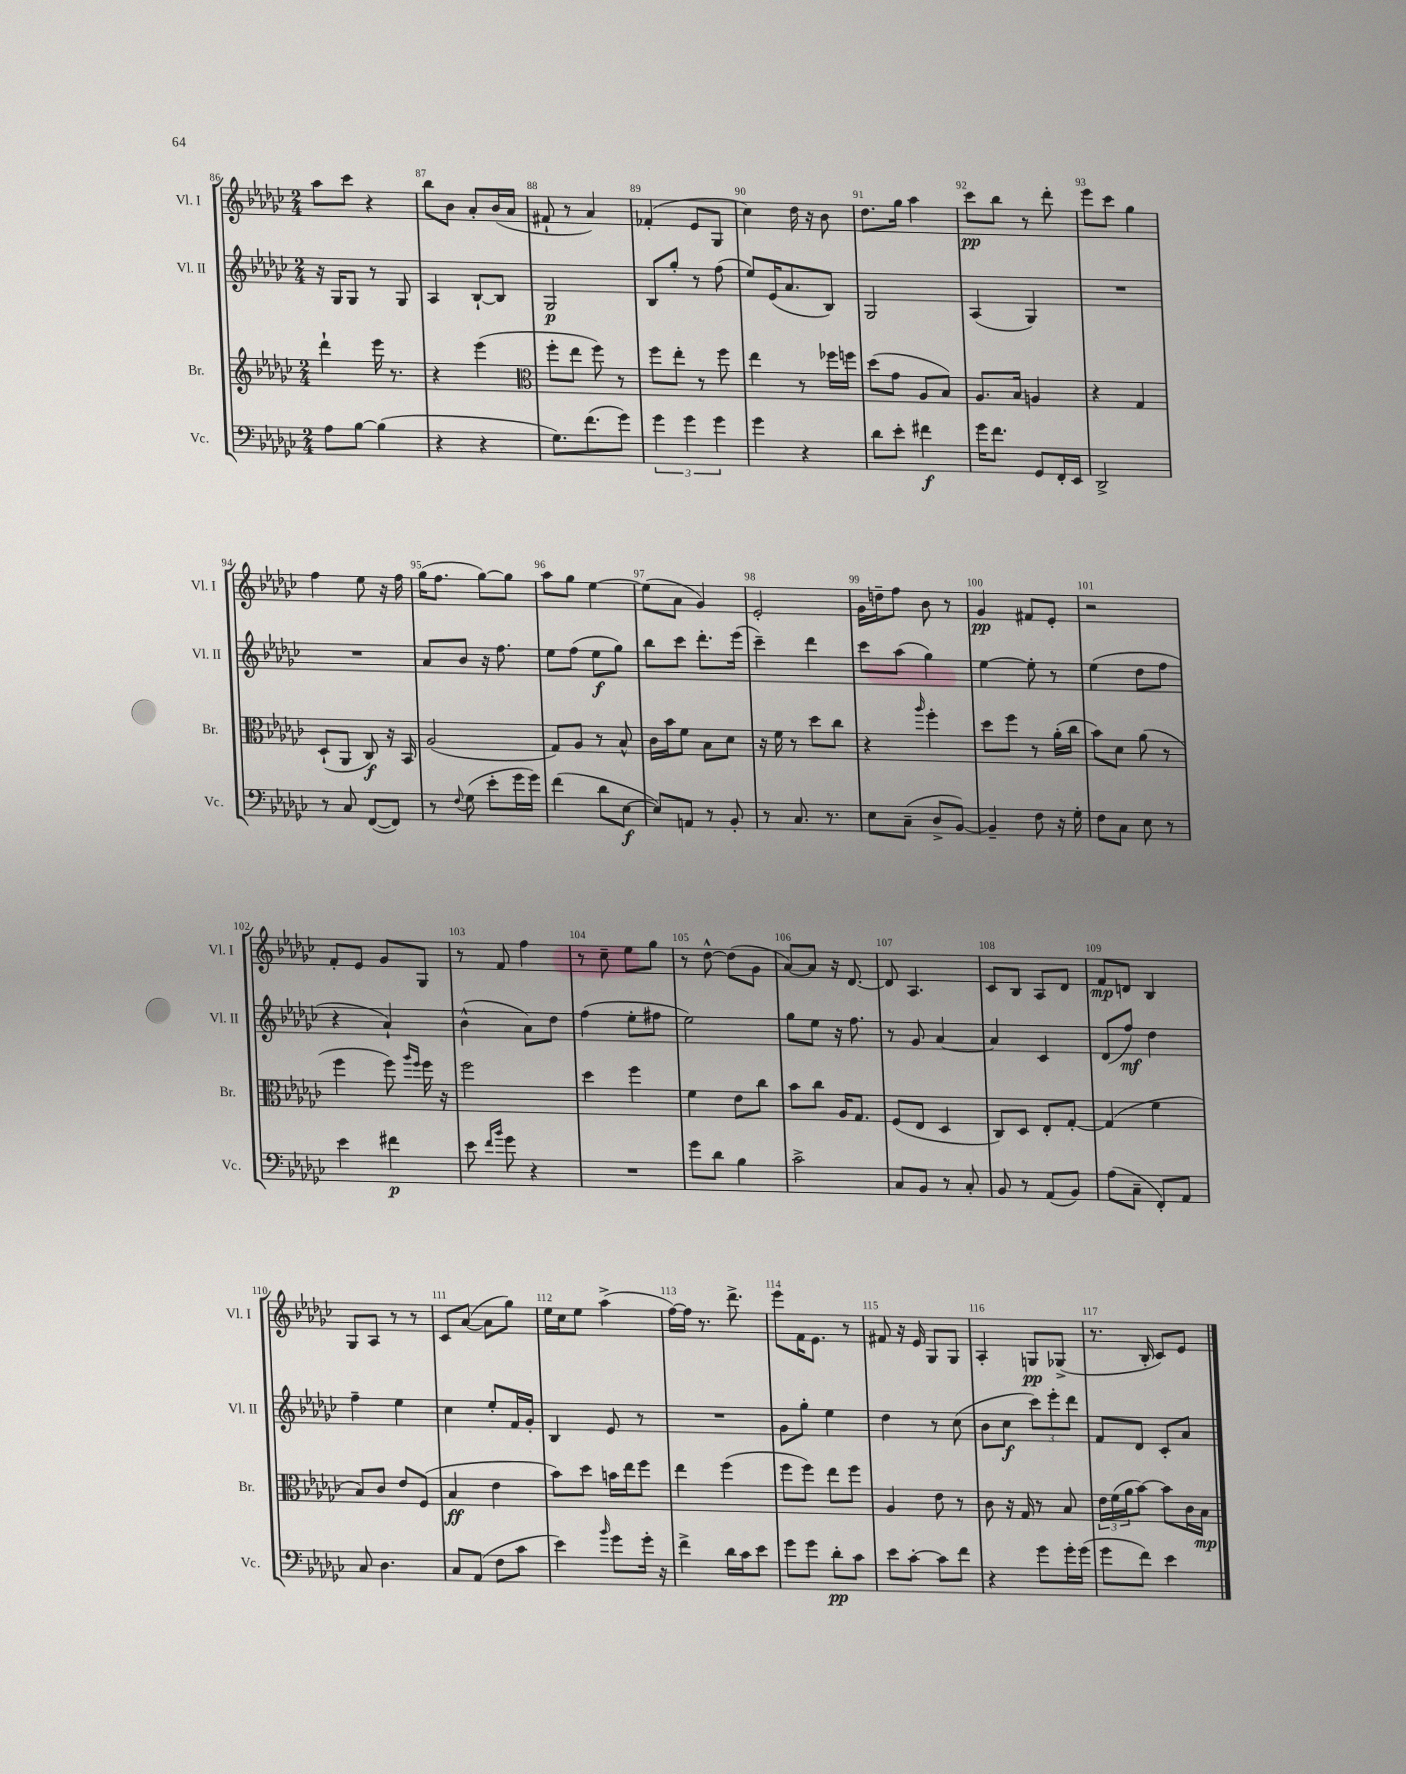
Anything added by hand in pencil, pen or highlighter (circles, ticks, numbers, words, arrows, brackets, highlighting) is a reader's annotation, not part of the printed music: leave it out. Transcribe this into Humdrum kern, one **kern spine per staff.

**kern	**dynam	**kern	**dynam	**kern	**dynam	**kern	**dynam
*part4	*part4	*part3	*part3	*part2	*part2	*part1	*part1
*staff4	*staff4	*staff3	*staff3	*staff2	*staff2	*staff1	*staff1
*I"Vc.	*	*I"Br.	*	*I"Vl. II	*	*I"Vl. I	*
*I'Vc.	*	*I'Br.	*	*I'Vl. II	*	*I'Vl. I	*
*clefF4	*	*clefG2	*	*clefG2	*	*clefG2	*
*k[b-e-a-d-g-c-]	*	*k[b-e-a-d-g-c-]	*	*k[b-e-a-d-g-c-]	*	*k[b-e-a-d-g-c-]	*
*M2/4	*	*M2/4	*	*M2/4	*	*M2/4	*
=86	=86	=86	=86	=86	=86	=86	=86
8A-\L	.	4ddd-`\	.	16r	.	8aa-\L	.
.	.	.	.	16G-/KL	.	.	.
[8B-\J	.	.	.	8G-/J	.	8ccc-\J	.
(4B-\]	.	16eee-\	.	8r	.	4r	.
.	.	8.r	.	.	.	.	.
.	.	.	.	8G-/	.	.	.
=87	=87	=87	=87	=87	=87	=87	=87
4r	.	4r	.	4A-/	.	8bb-\L	.
.	.	.	.	.	.	8b-\J	.
4r	.	(4eee-\	.	[8B-`/L	.	8a-'/L	.
.	.	.	.	8B-/J]	.	(16b-/L	.
.	.	.	.	.	.	16a-/JJ	.
=88	=88	=88	=88	=88	=88	=88	=88
*	*	*clefC3	*	*	*	*	*
8.G-\L)	.	8ff'\L	.	2G-/	p	8f#X`/	.
.	.	8ee-\J	.	.	.	8r	.
(8.f\	.	.	.	.	.	.	.
.	.	8ff\)	.	.	.	4a-/)	.
8g-\J)	.	8r	.	.	.	.	.
=89	=89	=89	=89	=89	=89	=89	=89
6g-\	.	8ff\L	.	8B-/L	.	(4f-X'/	.
.	.	8ee-'\J	.	8gg-'/J	.	.	.
6g-\	.	.	.	.	.	.	.
.	.	8r	.	8r	.	8e-/L	.
6g-\	.	.	.	.	.	.	.
.	.	8ff\	.	(8ff\	.	8G-/J	.
=90	=90	=90	=90	=90	=90	=90	=90
4g-\	.	4ee-\	.	8ee-/L)	.	4cc-\)	.
.	.	.	.	(16e-/K	.	.	.
.	.	.	.	8.a-/	.	.	.
4r	.	8r	.	.	.	16dd-\	.
.	.	.	.	.	.	16r	.
.	.	16ff-X\LL	.	8B-/J)	.	8b-\	.
.	.	16ffn\JJ	.	.	.	.	.
=91	=91	=91	=91	=91	=91	=91	=91
8d-\L	.	(8dd-\L	.	2G-/	.	8.dd-\L	.
8e-'\J	.	8g-\J	.	.	.	.	.
.	.	.	.	.	.	16gg-\Jk	.
4f#X\	f	8A-/L	.	.	.	4aa-\	.
.	.	8B-/J)	.	.	.	.	.
=92	=92	=92	=92	=92	=92	=92	=92
16g-\KL	.	8.A-/L	.	(4A-/	.	8ccc-\L	pp
8.f\J	.	.	.	.	.	.	.
.	.	.	.	.	.	8bb-\J	.
.	.	16B-/Jk	.	.	.	.	.
8GG-/L	.	4An/	.	4G-/)	.	8r	.
16FF'/L	.	.	.	.	.	8ddd-'\	.
16EE-/JJ	.	.	.	.	.	.	.
=93	=93	=93	=93	=93	=93	=93	=93
2DD-^/	.	4r	.	2r	.	8eee-\L	.
.	.	.	.	.	.	8ccc-\J	.
.	.	4G-/	.	.	.	4gg-\	.
!!LO:LB:g=z
=94	=94	=94	=94	=94	=94	=94	=94
8r	.	(8D-`/L	.	2r	.	4ff\	.
8C-/	.	8AA-/J	.	.	.	.	.
([8FF/L	.	8C-/)	f	.	.	8ee-\	.
8FF/J])	.	16r	.	.	.	16r	.
.	.	16BB-/	.	.	.	16ff\	.
=95	=95	=95	=95	=95	=95	=95	=95
8r	.	(2A-/	.	8a-/L	.	(16gg-\KL	.
.	.	.	.	.	.	8.ff\J	.
8qqF/	.	.	.	.	.	.	.
(8G-\	.	.	.	8b-/J	.	.	.
8e-'\L	.	.	.	16r	.	[8gg-\L)	.
.	.	.	.	8.ff\	.	.	.
16g-\L	.	.	.	.	.	8gg-\J]	.
16g-\JJ)	.	.	.	.	.	.	.
=96	=96	=96	=96	=96	=96	=96	=96
(4f\	.	8G-/L)	.	8ee-\L	.	8aa-\L	.
.	.	8A-/J	.	(8ff\J	.	8gg-\J	.
8d-\L	.	8r	.	8ee-\L	f	[4ee-\	.
[8E-\J	f	8B-^^/	.	8gg-\J)	.	.	.
=97	=97	=97	=97	=97	=97	=97	=97
8E-/L])	.	16c-\LL	.	8bb-\L	.	(8ee-\L]	.
.	.	16b-\J	.	.	.	.	.
8AAn/J	.	8f\J	.	8ccc-\J	.	8a-\J	.
8r	.	8B-\L	.	8.ddd-'\L	.	4g-/)	.
8BB-'/	.	8d-\J	.	.	.	.	.
.	.	.	.	(16eee-\Jk	.	.	.
=98	=98	=98	=98	=98	=98	=98	=98
8r	.	16r	.	4ccc-~\)	.	2e-'/	.
.	.	16f\	.	.	.	.	.
8.C-/	.	8r	.	.	.	.	.
.	.	8dd-\L	.	4ddd-\	.	.	.
8.r	.	.	.	.	.	.	.
.	.	8cc-\J	.	.	.	.	.
=99	=99	=99	=99	=99	=99	=99	=99
8E-\L	.	4r	.	8ccc-\L	.	16g-\LL	.
.	.	.	.	.	.	16ddn~\J	.
(8C-~\J	.	.	.	(8aa-\J	.	8ff\J	.
.	.	16qqaa-/	.	.	.	.	.
8D-^/L	.	4ff'\	.	4gg-\)	.	8b-\	.
[8BB-/J)	.	.	.	.	.	8r	.
=100	=100	=100	=100	=100	=100	=100	=100
4BB-~/]	.	8dd-\L	.	[4ee-\	.	4g-/	pp
.	.	8ff\J	.	.	.	.	.
8F\	.	8r	.	8ee-'\]	.	8f#X/L	.
16r	.	(16a-'\LL	.	8r	.	8e-'/J	.
16G-'\	.	16cc-\JJ	.	.	.	.	.
=101	=101	=101	=101	=101	=101	=101	=101
8F\L	.	8b-\L)	.	(4ee-\	.	2r	.
8C-\J	.	8d-\J	.	.	.	.	.
8E-\	.	(8a-\	.	8dd-\L	.	.	.
8r	.	8r	.	8ff\J	.	.	.
!!LO:LB:g=z
=102	=102	=102	=102	=102	=102	=102	=102
4e-\	.	4ff\	.	4r	.	8f'/L	.
.	.	.	.	.	.	8e-/J	.
4f#X\	p	8ff\)	.	4a-`/)	.	8g-/L	.
.	.	16qqaa-/LL	.	.	.	.	.
.	.	16qqff/JJ	.	.	.	.	.
.	.	16ff\	.	.	.	8G-/J	.
.	.	16r	.	.	.	.	.
=103	=103	=103	=103	=103	=103	=103	=103
8e-\	.	2ff\	.	(4b-^^\	.	8r	.
16qqf/LL	.	.	.	.	.	.	.
16qqb-/JJ	.	.	.	.	.	.	.
8g-\	.	.	.	.	.	8f/	.
4r	.	.	.	8a-\L)	.	4ff\	.
.	.	.	.	8dd-\J	.	.	.
=104	=104	=104	=104	=104	=104	=104	=104
2r	.	4dd-\	.	(4ff\	.	8r	.
.	.	.	.	.	.	8cc-~\	.
.	.	4ff\	.	8ee-'\L	.	8ee-\L	.
.	.	.	.	8ff#X\J	.	8gg-\J	.
=105	=105	=105	=105	=105	=105	=105	=105
8g-\L	.	4f\	.	2ee-\)	.	8r	.
8d-\J	.	.	.	.	.	[8dd-^^\	.
4B-\	.	8e-\L	.	.	.	(8dd-\L]	.
.	.	8cc-\J	.	.	.	8g-\J	.
=106	=106	=106	=106	=106	=106	=106	=106
2c-^\	.	8b-\L	.	8gg-\L	.	[8a-/L)	.
.	.	8cc-\J	.	8ee-\J	.	8a-/J]	.
.	.	16A-/KL	.	16r	.	16r	.
.	.	8.G-/J	.	8.ff\	.	[8.d-/	.
=107	=107	=107	=107	=107	=107	=107	=107
8C-/L	.	(8F/L	.	8r	.	8d-/]	.
8BB-/J	.	8E-/J	.	8g-/	.	4.A-/	.
8r	.	4D-/	.	[4a-/	.	.	.
8C-'/	.	.	.	.	.	.	.
=108	=108	=108	=108	=108	=108	=108	=108
8BB-/	.	8C-/L)	.	4a-/]	.	8c-/L	.
8r	.	8D-/J	.	.	.	8B-/J	.
(8AA-/L	.	8E-'/L	.	4c-/	.	8A-/L	.
8BB-/J)	.	[8G-'/J	.	.	.	8d-/J	.
=109	=109	=109	=109	=109	=109	=109	=109
(8A-\L	.	(4G-/]	.	(8d-/L	.	8f/L	mp
8C-~\J	.	.	.	8ff/J)	mf	8dn/J	.
8FF'/L)	.	4f\	.	4dd-\	.	4B-/	.
8AA-/J	.	.	.	.	.	.	.
!!LO:LB:g=z
=110	=110	=110	=110	=110	=110	=110	=110
8C-/	.	8B-/L)	.	4ff~\	.	8G-/L	.
4.D-\	.	8c-/J	.	.	.	8A-/J	.
.	.	8e-/L	.	4ee-\	.	8r	.
.	.	(8F/J	.	.	.	8r	.
=111	=111	=111	=111	=111	=111	=111	=111
8C-/L	.	4B-/	ff	4cc-\	.	8c-/L	.
(8AA-/J	.	.	.	.	.	([8a-/J	.
8F\L	.	4e-\	.	8ee-'/L	.	8a-\L]	.
8c-\J	.	.	.	16f/L	.	8gg-\J)	.
.	.	.	.	16g-'/JJ	.	.	.
=112	=112	=112	=112	=112	=112	=112	=112
4e-\)	.	8b-\L)	.	4B-/	.	16ee-\LL	.
.	.	.	.	.	.	16cc-\J	.
.	.	8dd-\J	.	.	.	8ee-\J	.
16qqb-/	.	.	.	.	.	.	.
8g-\L	.	16bn\LL	.	8e-/	.	(4aa-^\	.
.	.	16ee-\J	.	.	.	.	.
16g-'\Jk	.	8ff\J	.	8r	.	.	.
16r	.	.	.	.	.	.	.
=113	=113	=113	=113	=113	=113	=113	=113
4f^\	.	4ee-\	.	2r	.	[16ff\LL)	.
.	.	.	.	.	.	16ff\JJ]	.
.	.	.	.	.	.	8.r	.
16d-\LL	.	(4ff\	.	.	.	.	.
16c-\J	.	.	.	.	.	8.ddd-^\	.
8e-\J	.	.	.	.	.	.	.
=114	=114	=114	=114	=114	=114	=114	=114
8g-\L	.	8ff\L	.	8g-\L	.	8eee-\L	.
8g-\J	.	8ff\J)	.	8gg-'\J	.	16f\K	.
.	.	.	.	.	.	8.e-\J	.
8d-'\L	pp	8ee-\L	.	4ee-\	.	.	.
8c-\J	.	8ff\J	.	.	.	8r	.
=115	=115	=115	=115	=115	=115	=115	=115
8e-\L	.	4A-/	.	4dd-\	.	8f#X/	.
[8c-'\J	.	.	.	.	.	16r	.
.	.	.	.	.	.	16e-/	.
8c-\L]	.	8e-\	.	8r	.	8G-/L	.
8f\J	.	8r	.	(8cc-\	.	8G-/J	.
=116	=116	=116	=116	=116	=116	=116	=116
4r	.	8c-\	.	8b-\L	.	4A-'/	.
.	.	16r	.	8cc-\J	f	.	.
.	.	16G-/	.	.	.	.	.
8g-\L	.	8r	.	12ccc-\L)	.	8Gn/L	pp
.	.	.	.	12eee-'\	.	.	.
16g-'\L	.	8B-/	.	.	.	(8G-X^/J	.
.	.	.	.	12ddd-\J	.	.	.
(16g-\JJ	.	.	.	.	.	.	.
=117	=117	=117	=117	=117	=117	=117	=117
8g-\L	.	24e-\LL	.	8f/L	.	8.r	.
.	.	(24f\	.	.	.	.	.
.	.	24a-\J	.	.	.	.	.
8f\J)	.	[8b-\J)	.	8d-/J	.	.	.
.	.	.	.	.	.	16B-'/	.
4e-\	.	8b-\L]	.	8c-'/L	.	8c-/L)	.
.	.	16c-\L	.	8a-/J	.	8e-/J	.
.	.	16B-\JJ	mp	.	.	.	.
==	==	==	==	==	==	==	==
*-	*-	*-	*-	*-	*-	*-	*-
